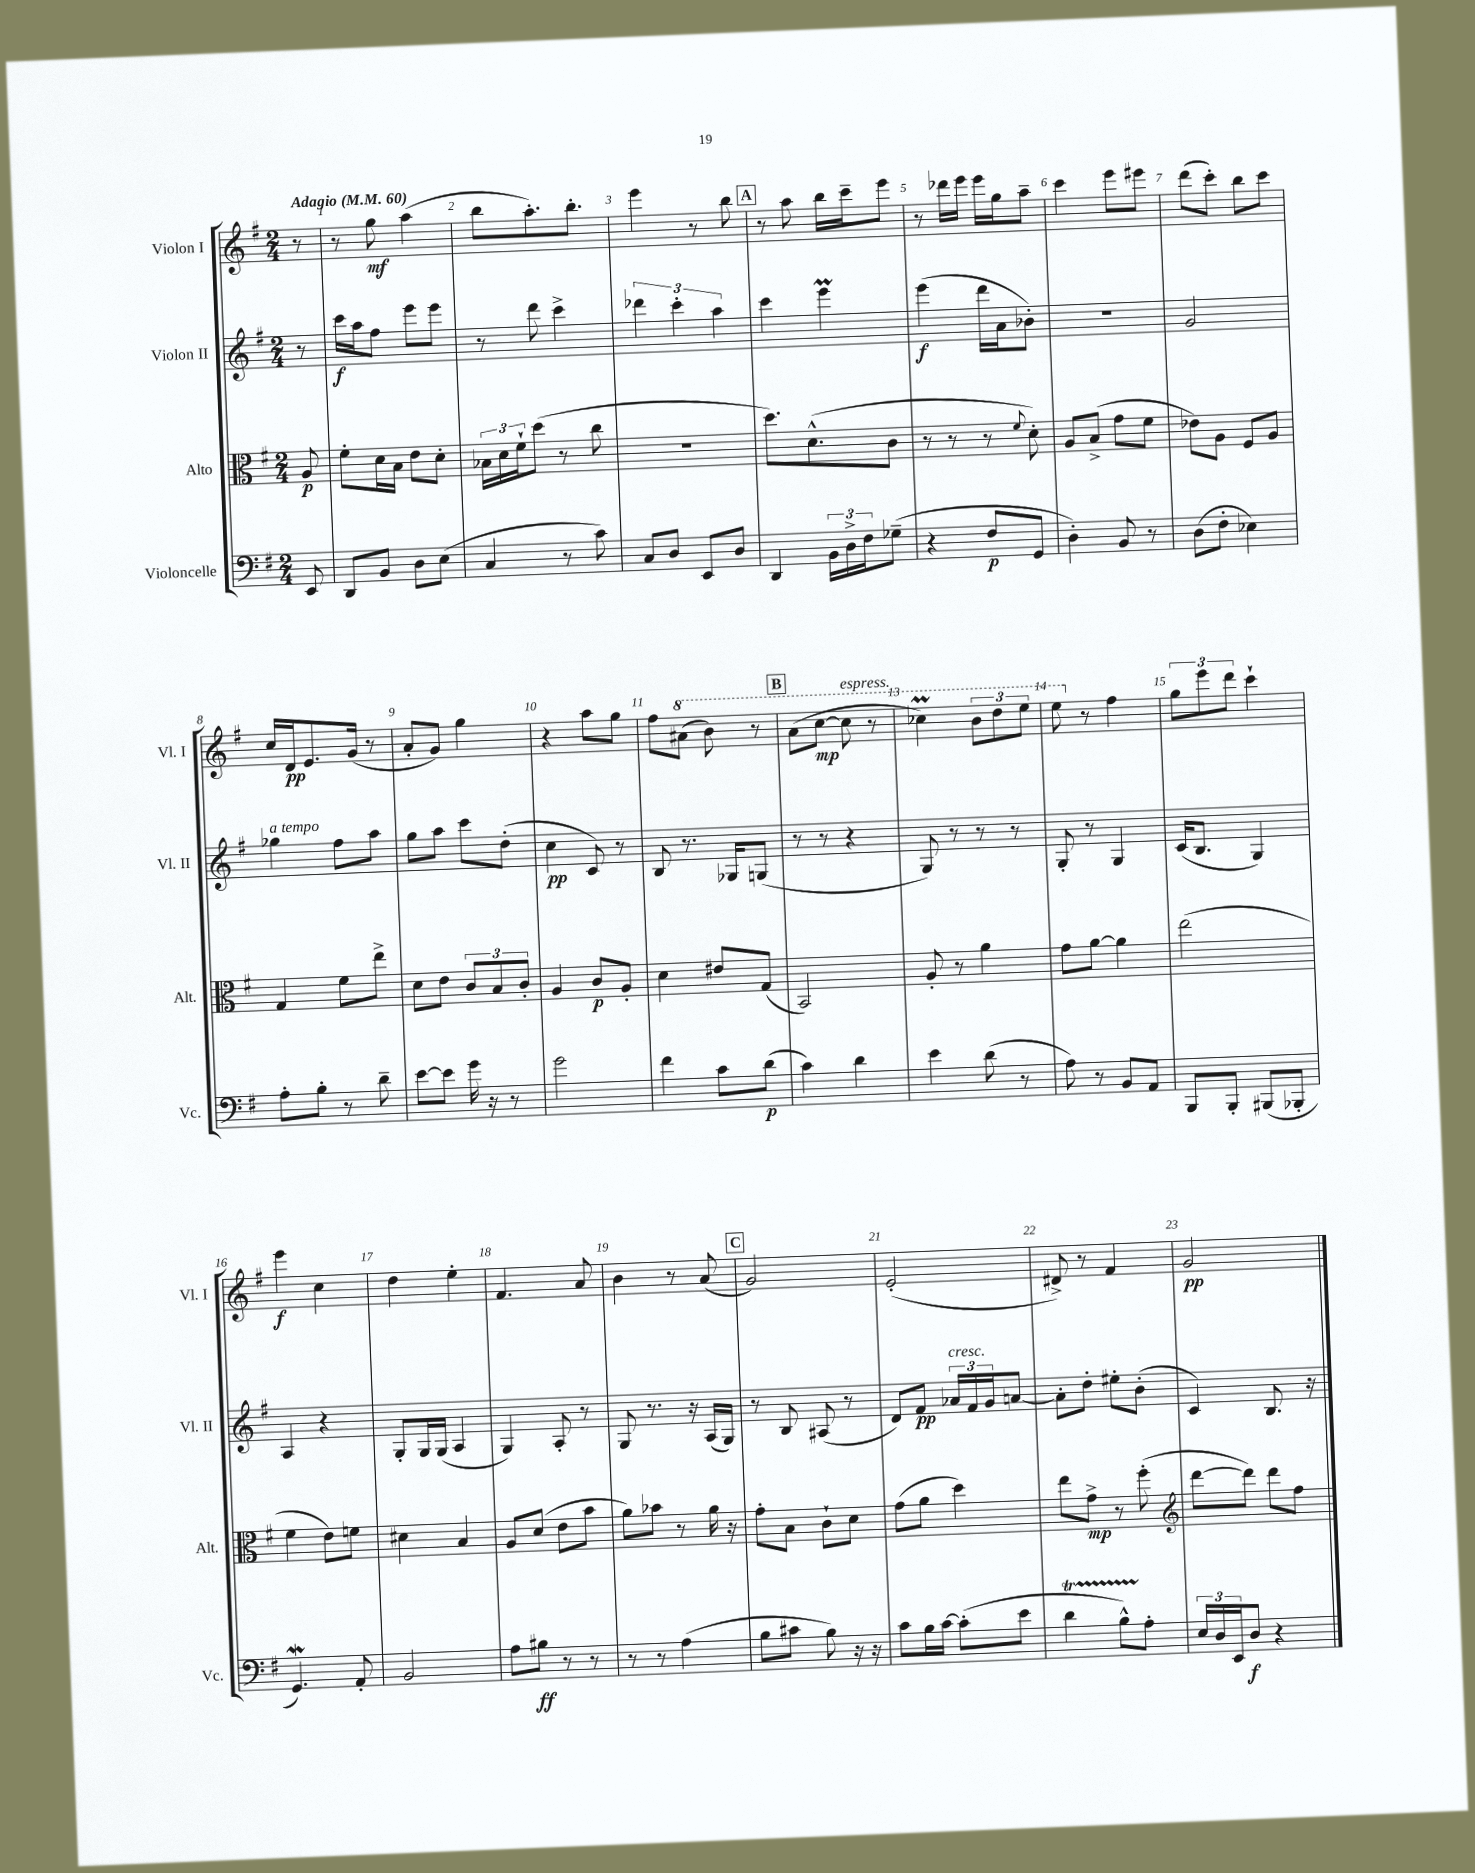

**kern	**dynam	**kern	**dynam	**kern	**dynam	**kern	**dynam
*part4	*part4	*part3	*part3	*part2	*part2	*part1	*part1
*staff4	*staff4	*staff3	*staff3	*staff2	*staff2	*staff1	*staff1
*I"Violoncelle	*	*I"Alto	*	*I"Violon II	*	*I"Violon I	*
*I'Vc.	*	*I'Alt.	*	*I'Vl. II	*	*I'Vl. I	*
*clefF4	*	*clefC3	*	*clefG2	*	*clefG2	*
*k[f#]	*	*k[f#]	*	*k[f#]	*	*k[f#]	*
*M2/4	*	*M2/4	*	*M2/4	*	*M2/4	*
*MM60	*	*MM60	*	*MM60	*	*MM60	*
=	=	=	=	=	=	=	=
!	!	!	!	!	!	!LO:TX:a:B:t=Adagio	!
8EE/	.	8A/	p	8r	.	8r	.
=1	=1	=1	=1	=1	=1	=1	=1
8DD/L	.	8f#'\L	.	16ccc\LL	f	8r	.
.	.	.	.	16aa\J	.	.	.
8BB/J	.	16d\L	.	8ff#\J	.	8gg\	mf
.	.	16B\JJ	.	.	.	.	.
8D\L	.	8e\L	.	8eee\L	.	(4aa\	.
(8E\J	.	8d'\J	.	8eee\J	.	.	.
=2	=2	=2	=2	=2	=2	=2	=2
4C/	.	24B-X\LL	.	8r	.	8bb\L	.
.	.	24d\	.	.	.	.	.
.	.	24f#`\J	.	.	.	.	.
.	.	(8dd\J	.	8ddd\	.	8.aa'\)	.
8r	.	8r	.	4ccc^\	.	.	.
.	.	.	.	.	.	8.bb'\J	.
8c\)	.	8cc\	.	.	.	.	.
=3	=3	=3	=3	=3	=3	=3	=3
8C/L	.	2r	.	6ddd-X\	.	4eee\	.
8D/J	.	.	.	.	.	.	.
.	.	.	.	6ccc'\	.	.	.
8EE/L	.	.	.	.	.	8r	.
.	.	.	.	6aa\	.	.	.
8D/J	.	.	.	.	.	8bb\	.
!!LO:REH:place=s1:t=A
=4	=4	=4	=4	=4	=4	=4	=4
4DD/	.	8.dd\L)	.	4ccc\	.	8r	.
.	.	.	.	.	.	8aa\	.
.	.	(8.d^^\	.	.	.	.	.
24BB\LL	.	.	.	4eeeM\	.	16bb\LL	.
24D^\	.	.	.	.	.	.	.
.	.	.	.	.	.	16ccc~\J	.
24F#\J	.	.	.	.	.	.	.
(8G-X~\J	.	8c\J	.	.	.	8eee\J	.
=5	=5	=5	=5	=5	=5	=5	=5
4r	.	8r	.	(4eee\	f	8r	.
.	.	8r	.	.	.	16ddd-X\LL	.
.	.	.	.	.	.	16eee\JJ	.
8F#/L	p	8r	.	16ddd\LL	.	16eee\LL	.
.	.	.	.	16a\J	.	16gg\J	.
.	.	8qqf#/	.	.	.	.	.
8GG/J	.	8d'\)	.	8b-X'\J)	.	8aa~\J	.
=6	=6	=6	=6	=6	=6	=6	=6
4D'\)	.	8A/L	.	2r	.	4ccc\	.
.	.	(8B^/J	.	.	.	.	.
8BB/	.	8g\L	.	.	.	8eee\L	.
8r	.	8f#\J	.	.	.	8eee#X\J	.
=7	=7	=7	=7	=7	=7	=7	=7
(8D\L	.	8e-X\L)	.	2g/	.	(8ddd\L	.
8F#'\J	.	8A\J	.	.	.	8ccc'\J)	.
4E-X\)	.	8F#/L	.	.	.	8bb\L	.
.	.	8A/J	.	.	.	8ccc\J	.
!!LO:LB:g=z
=8	=8	=8	=8	=8	=8	=8	=8
!	!	!	!	!LO:TX:a:i:t=a tempo	!	!	!
8A'\L	.	4G/	.	4gg-X\	.	16cc/LL	.
.	.	.	.	.	.	16d/J	pp
8B'\J	.	.	.	.	.	8.e/	.
8r	.	8f#\L	.	8ff#\L	.	.	.
.	.	.	.	.	.	(16g/Jk	.
8d~\	.	8ee^\J	.	8aa\J	.	8r	.
=9	=9	=9	=9	=9	=9	=9	=9
[8e\L	.	8d\L	.	8gg\L	.	8a'/L	.
8e\J]	.	8e\J	.	8aa\J	.	8g/J)	.
16g\	.	12c/L	.	8ccc\L	.	4gg\	.
16r	.	.	.	.	.	.	.
.	.	12B/	.	.	.	.	.
8r	.	.	.	(8dd'\J	.	.	.
.	.	12c'/J	.	.	.	.	.
=10	=10	=10	=10	=10	=10	=10	=10
2g\	.	4A/	.	4cc\	pp	4r	.
.	.	8c/L	p	8c/)	.	8aa\L	.
.	.	8A'/J	.	8r	.	8gg\J	.
=11	=11	=11	=11	=11	=11	=11	=11
4f#\	.	4d\	.	8B/	.	8ff#\L	.
*	*	*	*	*	*	*8va	*
.	.	.	.	8.r	.	(8aa#X\J	.
8c\L	.	8e#X/L	.	.	.	8bb\)	.
.	.	.	.	16G-X/KL	.	.	.
(8d\J	p	(8G/J	.	(8Gn/J	.	8r	.
!!LO:REH:place=s1:t=B
=12	=12	=12	=12	=12	=12	=12	=12
4c\)	.	2BB/)	.	8r	.	(8aa\L	.
.	.	.	.	8r	.	[8ccc\J	mp
!	!	!	!	!	!	!LO:TX:a:i:t=espress.	!
4d\	.	.	.	4r	.	8ccc\]	.
.	.	.	.	.	.	8r	.
=13	=13	=13	=13	=13	=13	=13	=13
4e\	.	8A'/	.	8G/)	.	4ccc-XM\)	.
.	.	8r	.	8r	.	.	.
(8d\	.	4a\	.	8r	.	12bb\L	.
.	.	.	.	.	.	12ddd\	.
8r	.	.	.	8r	.	.	.
.	.	.	.	.	.	12eee\J	.
=14	=14	=14	=14	=14	=14	=14	=14
8A\)	.	8g\L	.	8G'/	.	8eee\	.
*	*	*	*	*	*	*X8va	*
8r	.	[8a\J	.	8r	.	8r	.
8BB/L	.	4a\]	.	4G/	.	4ff#\	.
8AA/J	.	.	.	.	.	.	.
=15	=15	=15	=15	=15	=15	=15	=15
8BBB/L	.	(2ee\	.	(16c/KL	.	12gg\L	.
.	.	.	.	8.B/J	.	.	.
.	.	.	.	.	.	12eee\	.
8BBB'/J	.	.	.	.	.	.	.
.	.	.	.	.	.	12ddd\J	.
(8BBB#X/L	.	.	.	4G/)	.	4ccc`\	.
8BBB-X'/J	.	.	.	.	.	.	.
!!LO:LB:g=z
=16	=16	=16	=16	=16	=16	=16	=16
4.GGw/)	.	4f#\	.	4A/	.	4eee\	f
.	.	8e\L)	.	4r	.	4cc\	.
8AA'/	.	8fn\J	.	.	.	.	.
=17	=17	=17	=17	=17	=17	=17	=17
2BB/	.	4d#X\	.	8G'/L	.	4dd\	.
.	.	.	.	16G/L	.	.	.
.	.	.	.	(16G/JJ	.	.	.
.	.	4B/	.	4A/	.	4ee'\	.
=18	=18	=18	=18	=18	=18	=18	=18
8A\L	.	8A/L	.	4G/)	.	4.f#/	.
8B#X\J	ff	(8d/J	.	.	.	.	.
8r	.	8e\L	.	8A'/	.	.	.
8r	.	8b\J	.	8r	.	8a/	.
=19	=19	=19	=19	=19	=19	=19	=19
8r	.	8a\L)	.	8G/	.	4b\	.
8r	.	8b-X\J	.	8.r	.	.	.
(4A\	.	8r	.	.	.	8r	.
.	.	.	.	16r	.	.	.
.	.	16a\	.	(16A/LL	.	(8a/	.
.	.	16r	.	16G/JJ)	.	.	.
!!LO:REH:place=s1:t=C
=20	=20	=20	=20	=20	=20	=20	=20
8B\L	.	8g'\L	.	8r	.	2g/)	.
8c#X\J	.	8B\J	.	8B/	.	.	.
8B\)	.	8c`\L	.	(8A#X/	.	.	.
16r	.	8d\J	.	8r	.	.	.
16r	.	.	.	.	.	.	.
=21	=21	=21	=21	=21	=21	=21	=21
8c\L	.	(8g\L	.	8d/L)	.	(2e'/	.
16B\L	.	8a\J	.	8f#/J	pp	.	.
[16c\JJ	.	.	.	.	.	.	.
!	!	!	!	!LO:TX:a:i:t=cresc.	!	!	!
(8c'\L]	.	4dd\)	.	24a-X/LL	.	.	.
.	.	.	.	24f#/	.	.	.
.	.	.	.	24g/J	.	.	.
8e\J	.	.	.	[8an/J	.	.	.
=22	=22	=22	=22	=22	=22	=22	=22
4dT\	.	8ee\L	.	8a'\L]	.	8d#X^/)	.
.	.	8g^\J	mp	8dd'\J	.	8r	.
8BTTT^^\L)	.	8r	.	8ee#X'\L	.	4f#/	.
8A'\J	.	(8ff#'\	.	(8b'\J	.	.	.
=23	=23	=23	=23	=23	=23	=23	=23
*	*	*clefG2	*	*	*	*	*
24E/LL	.	[8ddd\L	.	4c/)	.	2g/	pp
24D/	.	.	.	.	.	.	.
24EE/J	.	.	.	.	.	.	.
8D/J	f	8ddd\J])	.	.	.	.	.
4r	.	8ddd\L	.	8.B/	.	.	.
.	.	8ff#\J	.	.	.	.	.
.	.	.	.	16r	.	.	.
==	==	==	==	==	==	==	==
*-	*-	*-	*-	*-	*-	*-	*-
